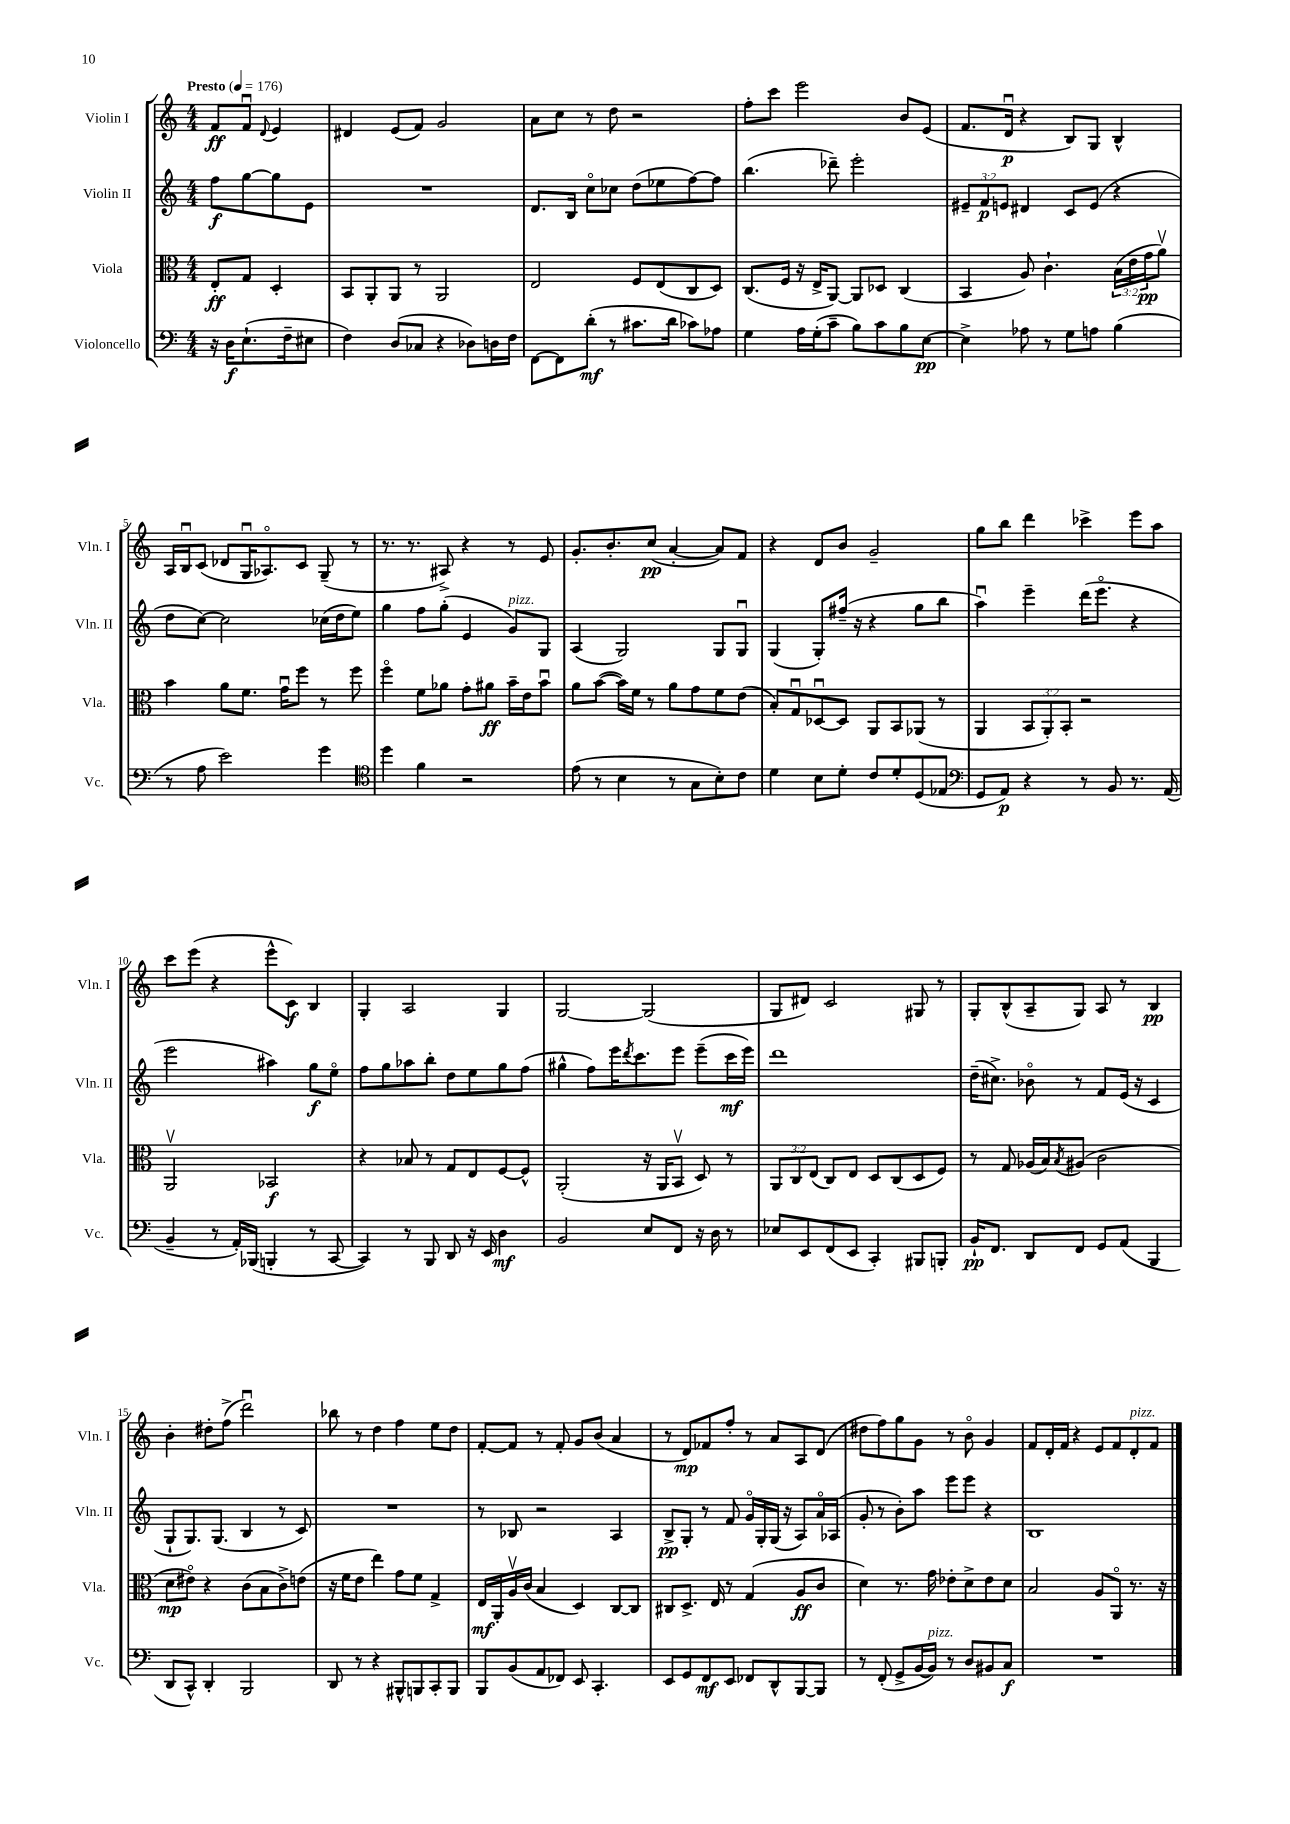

**kern	**kern	**kern	**kern
*staff4	*staff3	*staff2	*staff1
*clefF4	*clefC3	*clefG2	*clefG2
*k[]	*k[]	*k[]	*k[]
*M4/4	*M4/4	*M4/4	*M4/4
*MM176	*MM176	*MM176	*MM176
16r	8E'	8ff	8f
16D	.	.	.
(8.E`	8G	[8gg	8fu
.	.	.	8qqd
.	4D'	8gg]	4e
16F~	.	.	.
8E#	.	8e	.
=	=	=	=
4F)	8BB	1r	4d#
.	8AA'	.	.
(8D	8AA	.	(8e
8C-	8r	.	8f)
4r	2AA	.	2g
8D-)	.	.	.
16D	.	.	.
16F	.	.	.
=	=	=	=
[8FF	2E	8.d	8a
8FF]	.	.	8cc
.	.	16B	.
(8d'	.	8cco	8r
8r	.	8cc-	8dd
8.c#	8F	(8dd	2r
.	(8E	8ee-	.
16d	.	.	.
8c-)	8C	[8ff)	.
8A-	8D)	8ff]	.
=	=	=	=
4G	(8.C	(4.bb	8ff'
.	.	.	8ccc
.	16F	.	.
16A	16r	.	2eee
(16G'	16E^	.	.
8c~	[8AA)	8ddd-~)	.
8B)	8AA]	2eee'	.
8c	8D-	.	.
8B	(4C	.	8b
[8E	.	.	(8e
=	=	=	=
4E^]	4BB	12e#~	8.f
.	.	12f	.
.	.	12e	.
.	.	.	16du
8A-	8A)	4d#	4r
8r	4.c`	.	.
8G	.	8c	8B)
8A	.	(8e	8G
(4B	(24B	4r	4B^^
.	24e	.	.
.	24g	.	.
.	8av)	.	.
=	=	=	=
8r	4b	8dd	16A
.	.	.	16Bu
8A	.	[8cc)	(8c
2e)	8a	2cc]	8d-
.	8.f	.	16Gu
.	.	.	8.A-o)
.	16gu	.	.
.	8ff	.	8c
4g	8r	(16cc-	(8G~
.	.	16dd	.
.	8ff	8ee)	8r
=	=	=	=
*clefC4	*	*	*
4dd	4ffo	4gg	8.r
.	.	.	8.r
4f	8f	8ff	.
.	8a-	(8gg'	8A#^)
2r	8g'	4e	4r
.	8a#	.	.
.	16b~	8g)	8r
.	16e	.	.
.	8bu	8G	8e
=	=	=	=
(8e	8a	(4A	8.g'
8r	([8b	.	.
.	.	.	8.b'
4B	16b])	2G)	.
.	16f	.	.
.	8r	.	(8cc
8r	8a	.	[4a'
8G	8g	.	.
8B')	8f	8G	8a])
8c	(8e	8Gu	8f
=	=	=	=
4d	8B')	(4G	4r
.	8Gu	.	.
8B	[8D-u	8G')	8d
8d'	8D-]	(16ff#~	8b
.	.	16r	.
8c	8AA	4r	2g~
8d'	8BB	.	.
(8D	(8AA-	8gg	.
8E-	8r	8bb	.
=	=	=	=
*clefF4	*	*	*
8GG	4AA	4aau)	8gg
8AA)	.	.	8bb
4r	12BB	4eee~	4ddd
.	12AA')	.	.
.	12BB'	.	.
8r	2r	(16ddd	4ccc-^
.	.	8.eeeo	.
8BB	.	.	.
8.r	.	4r	8eee
.	.	.	8aa
(16AA	.	.	.
=	=	=	=
4BB~	2AAv	2eee	8ccc
.	.	.	(8eee
8r	.	.	4r
16AA')	.	.	.
(16BBB-	.	.	.
4BBB'	2BB-	4aa#)	8eee^^
.	.	.	8c)
8r	.	8gg	4B
[8CC	.	8eeo	.
=	=	=	=
4CC])	4r	8ff	4G'
.	.	8gg	.
8r	8B-	8aa-	2A
8BBB	8r	8bb'	.
8DD	8G	8dd	.
16r	8E	8ee	.
16EE	.	.	.
4D	[8F	8gg	4G
.	8F^^]	(8ff	.
=	=	=	=
2BB	(2AA'	4gg#^^	[2G
.	.	8ff)	.
.	.	16eee	.
.	.	8qddd	.
.	.	8.ccc	.
8E	16r	.	(2G]
.	16AA	.	.
8FF	8BBv	8eee	.
16r	8D)	(8eee~	.
16D	.	.	.
8r	8r	16ccc	.
.	.	16eee)	.
=	=	=	=
8E-	12AA	1ddd	8G
.	12C	.	.
8EE	.	.	8d#)
.	(12E	.	.
(8FF	8C)	.	2c
8EE	8E	.	.
4CC')	8D	.	.
.	(8C	.	.
8BBB#	8D	.	8G#
8BBB'	8F)	.	8r
=	=	=	=
16BB`	8r	(16dd~	8G'
8.FF	.	8.cc#^)	.
.	8G	.	(8B^^
8DD	(16A-	8b-o	8A~
.	16B)	.	.
.	8qB	.	.
8FF	(8A#	8r	8G)
8GG	2c	8f	8A
(8AA	.	(16e	8r
.	.	16r	.
4BBB	.	4c	4B
=	=	=	=
8DD	8d	8G`	4b'
8CC^^)	8e#o)	8.G)	.
4DD'	4r	.	8dd#'
.	.	(8.G	.
.	.	.	(8ff^
2BBB	(8c	4B	2dddu)
.	8B	.	.
.	8c^)	8r	.
.	(8e	8c)	.
=	=	=	=
8DD	16r	1r	8bb-
.	16f	.	.
8r	8e	.	8r
4r	4ee)	.	4dd
8BBB#^^	8g	.	4ff
8BBB	8f	.	.
8CC'	4G^	.	8ee
8BBB	.	.	8dd
=	=	=	=
8BBB	16E	8r	[8f'
.	16AA'	.	.
(8BB	16Av	8B-	8f]
.	(16c	.	.
8AA	4B	2r	8r
8FF-)	.	.	8f'
8EE	4D)	.	8g
4.CC'	.	.	(8b
.	[8C	4A	4a
.	8C]	.	.
=	=	=	=
8EE	8C#	8B^	8r
8GG	8.D^	8G'	8d)
8FF	.	8r	8f-
.	16E	.	.
8EE	8r	8f	8ff'
8FF-	(4G	16go	8r
.	.	16G'	.
8DD^^	.	(16G	8a
.	.	16r	.
[8BBB	8A	8A)	8A
8BBB]	8c	16ao	(8d
.	.	(16A-	.
=	=	=	=
8r	4d)	8g'	8dd#
(8FF'	.	8r	8ff)
8GG^	8.r	8b')	8gg
[16BB	.	8aa	8g
16BB])	16g	.	.
8r	8e-'	8eee	8r
8D	8d^	8eee	8bo
8BB#	8e-	4r	4g
8C	8d	.	.
=	=	=	=
1r	2B	1B	8f
.	.	.	16d'
.	.	.	16f
.	.	.	4r
.	8A	.	8e
.	8AAo	.	8f
.	8.r	.	8d'
.	.	.	8f
.	16r	.	.
==	==	==	==
*-	*-	*-	*-
